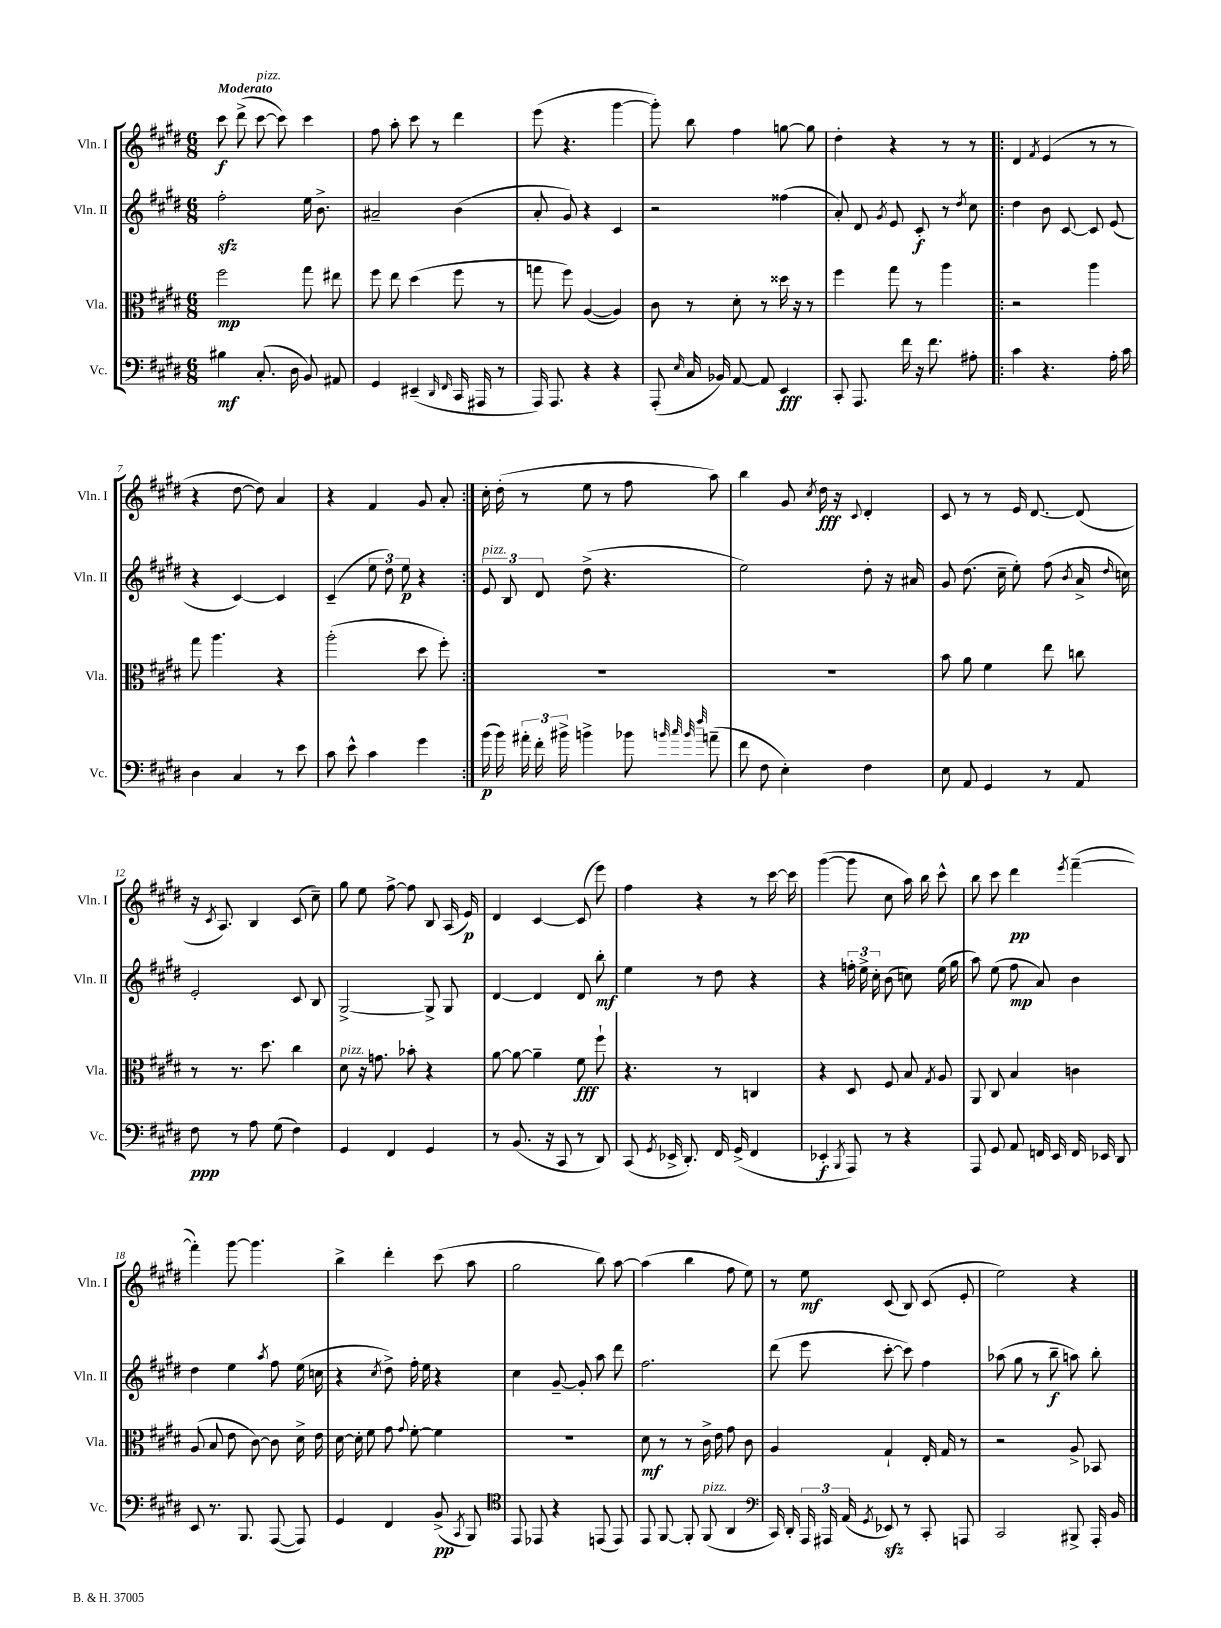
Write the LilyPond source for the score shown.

<<
\new StaffGroup <<
\new Staff = "s0" \with { instrumentName = "Vln. I" shortInstrumentName = "Vln. I" } {
    \clef treble \key e \major \numericTimeSignature \time 6/8 \tempo "Moderato"
    \autoBeamOff cis'''8\f dis'''8->( cis'''8~^\markup { \italic "pizz." } cis'''8) cis'''4 |
    fis''8 a''8-. cis'''8 r8 dis'''4 |
    e'''8( r4. gis'''4~ |
    gis'''8-.) b''8 fis''4 g''8~ g''8 |
    dis''4-. r4 r8 r8 |
    \repeat volta 2 { dis'4 \acciaccatura { fis'8 } e'4( r8 r8 |
    r4 dis''8~ dis''8) a'4 |
    r4 fis'4 gis'8 a'8-. | }
    cis''16-. dis''16-.( r8 e''8 r8 fis''8 a''8) |
    b''4 gis'8 \acciaccatura { cis''8 } dis''16\fff r16 \appoggiatura { cis'8 } dis'4-. |
    cis'8 r8 r8 e'16 dis'8.~ dis'8( |
    r16 \acciaccatura { cis'8 } a8.) b4 cis'8( cis''8--) |
    gis''8 e''8 fis''8~-> fis''8 b8 a16( e'16\p) |
    dis'4 cis'4~ cis'8( e'''8) |
    fis''4 r4 r8 cis'''16~ cis'''16 |
    gis'''4~( gis'''8 cis''8 a''16) b''16 cis'''8-^ |
    b''8 cis'''8 dis'''4\pp \acciaccatura { e'''8 } fis'''4~--( |
    fis'''4-.) gis'''8~ gis'''4. |
    b''4-> dis'''4-. cis'''8( a''8 |
    gis''2 b''8) a''8~ |
    a''4( b''4 fis''8 e''8) |
    r8 e''8\mf cis'8( b8) cis'8( e'8-. |
    e''2) r4 \bar "|." |
}
\new Staff = "s1" \with { instrumentName = "Vln. II" shortInstrumentName = "Vln. II" } {
    \clef treble \key e \major \numericTimeSignature \time 6/8
    \autoBeamOff fis''2-.\sfz e''16 b'8.-> |
    ais'2-- b'4( |
    a'8-. gis'8) r4 cis'4 |
    r2 fisis''4( |
    a'8-.) dis'8 \acciaccatura { gis'8 } e'8 cis'8-.\f r8 \acciaccatura { dis''8 } cis''8 |
    \repeat volta 2 { dis''4 b'8 cis'8~ cis'8 e'8( |
    r4 cis'4~) cis'4 |
    cis'4--( \tuplet 3/2 { e''8 dis''8) e''8\p } r4 | }
    \tuplet 3/2 { e'8^\markup { \italic "pizz." } b8 dis'8 } dis''8->( r4. |
    e''2) dis''8-. r16 ais'16 |
    gis'8 dis''8.( cis''16-- e''8-.) fis''8( \acciaccatura { b'8 } a'16-> \grace { dis''16 } c''16) |
    e'2-. cis'8 b8 |
    gis2~-> gis8-> gis8 |
    dis'4~ dis'4 dis'8 b''8-.\mf |
    e''4 r8 dis''8 r4 |
    r4 \tuplet 3/2 { f''16-. e''16-> cis''16-. } b'8( c''8) e''16( gis''16 |
    a''8) e''8( fis''8\mp a'8) b'4 |
    dis''4 e''4 \acciaccatura { a''8 } fis''8 e''16( c''16 |
    r4 \acciaccatura { cis''8 } dis''8->) fis''16-. e''16 r4 |
    cis''4 gis'8~-- gis'8-. a''8 dis'''8 |
    fis''2. |
    dis'''8( e'''8 cis'''8~-. cis'''8) fis''4 |
    aes''8( gis''8 r8 b''8--\f a''8) b''8-. \bar "|." |
}
\new Staff = "s2" \with { instrumentName = "Vla." shortInstrumentName = "Vla." } {
    \clef alto \key e \major \numericTimeSignature \time 6/8
    \autoBeamOff fis''2\mp gis''8 eis''8 |
    fis''8 e''8 dis''4( fis''8 r8 |
    g''8 fis''8) a4~( a4) |
    cis'8 r8 dis'8-. r8 disis''16 r16 r8 |
    fis''4 gis''8 r8 a''4 |
    \repeat volta 2 { r2 a''4 |
    gis''8 a''4. r4 |
    a''2-.( dis''8 fis''8-.) | }
    R2. |
    R2. |
    b'8 a'8 fis'4 e''8 c''8 |
    r8 r8. dis''8. cis''4 |
    dis'8^\markup { \italic "pizz." } r16 g'8. bes'8-. r4 |
    a'8~ a'8~ a'4-- fis'8\fff fis''8-! |
    r4. r8 c4 |
    r4 dis8 fis8 b8 \acciaccatura { gis8 } a8 |
    a,8 cis8 b4 c'4 |
    a8( b8 e'8 cis'8~) cis'8 dis'16-> e'16 |
    dis'16~ dis'16-. fis'8 gis'8 \appoggiatura { gis'8 } fis'8~-. fis'4 |
    R2. |
    dis'8\mf r8 r8 cis'16-> e'16 gis'8 cis'8 |
    a4 gis4-! e16-. gis16 r8 |
    r2 a8-> bes,8 \bar "|." |
}
\new Staff = "s3" \with { instrumentName = "Vc." shortInstrumentName = "Vc." } {
    \clef bass \key e \major \numericTimeSignature \time 6/8
    \autoBeamOff bis4\mf cis8.-.( dis16 b,8) ais,8 |
    gis,4 eis,4--( \grace { dis,16 fis,16 } cis,16 ais,,16 r8 |
    a,,16) a,,8. r4 r4 |
    a,,8-.( \grace { e16 } cis16 bes,16) a,8~ a,8 e,4\fff |
    cis,8-. a,,8. fis'16 r16 fis'8. ais8-. |
    \repeat volta 2 { cis'4 r4. a16-. cis'16 |
    dis4 cis4 r8 e'8 |
    cis'8 e'8-^ cis'4 gis'4 | }
    b'16\p( b'16) \tuplet 3/2 { ais'16-. fis'16-. bis'16-> } b'4-> bes'8 \grace { b'32 cis''32 b'32 fis''32 } a'8--( |
    fis'8 fis8 e4-.) fis4 |
    e8 a,8 gis,4 r8 a,8 |
    fis8\ppp r8 a8 gis8( fis4) |
    gis,4 fis,4 gis,4 |
    r8 b,8.( r16 cis,8 r8 dis,8) |
    cis,8( \acciaccatura { gis,8 } ees,16-> dis,8.-.) fis,16 gis,16->( fis,4 |
    ees,4-.\f \acciaccatura { b,,8 } a,,8) r8 r4 |
    a,,8 gis,8 a,8 f,16 e,16 f,16 ees,16 dis,8 |
    e,8 r8. b,,8. a,,8~( a,,8) |
    gis,4 fis,4 b,8->\pp( \acciaccatura { cis,8 } b,,8) |
    \clef tenor e,8 ees,8 r4 e,8( e,8) |
    e,8 fis,8~ fis,8-. fis,8^\markup { \italic "pizz." }( a,4 |
    \clef bass cis,16) dis,16-. \tuplet 3/2 { a,,16 ais,,16 a,16( } \acciaccatura { gis,8 } ees,8\sfz) r8 cis,8-. a,,8 |
    cis,2 bis,,8-> a,,16-. b,16 \bar "|." |
}
>>
>>
